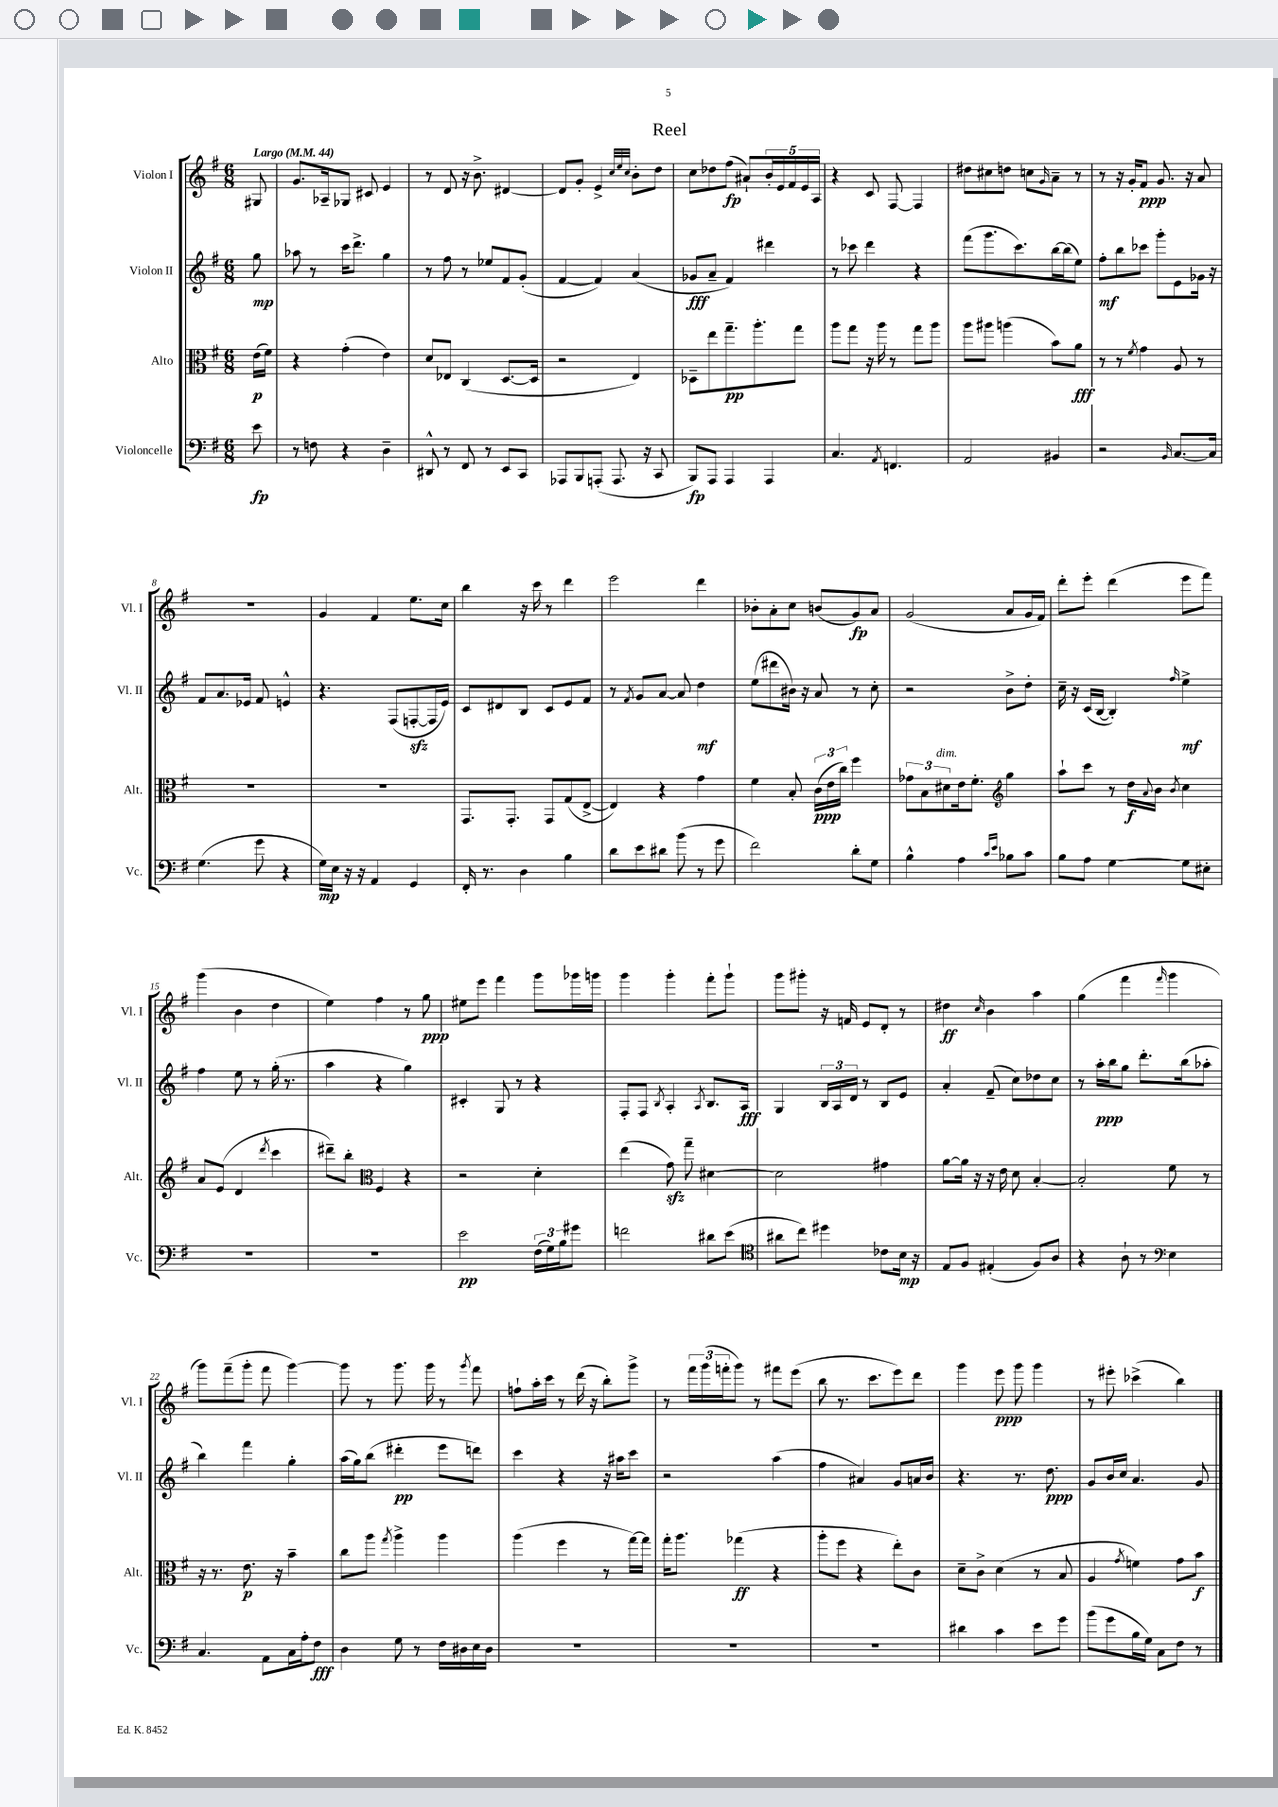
\header { title = "Reel" }
<<
\new StaffGroup <<
\new Staff = "s0" \with { instrumentName = "Violon I" shortInstrumentName = "Vl. I" } {
    \clef treble \key g \major \numericTimeSignature \time 6/8 \partial 8 \tempo "Largo" 4 = 44
    gis8 |
    g'8. aes16-- ges8 cis'8 e'4 |
    r8 d'8 r16 b'8.-> dis'4~ |
    dis'8 g'8-. e'4-> \grace { c''32 e''32 c''32 } b'8-. d''8 |
    c''8 des''8 fis''8\fp( ais'8-!) \tuplet 5/4 { b'16-. e'16 fis'16 e'16 a16 } |
    r4 c'8 fis8~ fis4 |
    dis''8 cis''8 d''8 c''8 \grace { g'16 } a'8-- r8 |
    r8 r16 g'16-. fis'8\ppp g'8. r16 a'8 |
    R2. |
    g'4 fis'4 e''8. c''16 |
    b''4 r16 c'''16 r8 d'''4 |
    e'''2 d'''4 |
    bes'8-. a'8-. c''8 b'8( g'8\fp) a'8 |
    g'2( a'8 g'16 fis'16) |
    d'''8-. e'''8-. d'''4( e'''8 fis'''8) |
    g'''4( b'4 d''4 |
    e''4) fis''4 r8 g''8\ppp |
    eis''8 e'''8 fis'''4 g'''8 ges'''16 g'''16 |
    g'''4 g'''4-. fis'''8-. g'''8-! |
    g'''8 gis'''8-. r16 f'16 e'8 d'8-. r8 |
    dis''4\ff \grace { c''16 } b'4 a''4 |
    g''4( fis'''4 \grace { fis'''16 } g'''4 |
    g'''8) fis'''8--( g'''8-. fis'''8 g'''4~) |
    g'''8 r8 g'''8. g'''16 r8 \acciaccatura { g'''8 } fis'''8 |
    f''8-! a''16-. c'''16 r8 d'''16( r16 b''8-.) g'''8-> |
    r8 \tuplet 3/2 { fis'''16 g'''16( f'''16-. } g'''8) r8 fis'''8 e'''8( |
    b''8 r8. c'''8. e'''8) d'''8 |
    g'''4 e'''8\ppp g'''8 g'''4 |
    r8 eis'''8-. ces'''4->( b''4) \bar "|." |
}
\new Staff = "s1" \with { instrumentName = "Violon II" shortInstrumentName = "Vl. II" } {
    \clef treble \key g \major \numericTimeSignature \time 6/8 \partial 8
    g''8\mp |
    aes''8 r8 c'''16 d'''8.-> g''4 |
    r8 fis''8 r8 ees''8 fis'8 g'8-.( |
    fis'4~ fis'4) a'4( |
    ges'8\fff a'8-- fis'4) dis'''4 |
    r8 ces'''8 d'''4 r4 |
    fis'''8( g'''8. c'''8.) b''16~ b''16( e''8) |
    fis''8-.\mf b''8 ces'''8 g'''8-. e'8 ges'16 r16 |
    fis'8 a'8. ees'16 fis'8 e'4-^ |
    r4. fis8( f8~-.\sfz f16 e'16) |
    c'8 dis'8 b8 c'8 e'8 fis'8 |
    r8 \acciaccatura { fis'8 } g'8 a'8~ a'8 d''4\mf |
    e''8( dis'''8 bis'16) r16 a'8 r8 c''8-. |
    r2 b'8-> d''8-. |
    c''16-- r16 c'16( b16~ b4-.) \grace { fis''16 } e''4->\mf |
    fis''4 e''8 r8 g''16-.( r8. |
    a''4 r4 g''4) |
    cis'4-. g8 r8 r4 |
    fis8-. fis8 \acciaccatura { b8 } a4-. \acciaccatura { a8 } b8. a16\fff |
    g4 \tuplet 3/2 { b16 a16 d'16 } r8 b8 e'8 |
    a'4-. fis'8--( c''8) des''8 c''8 |
    r8 a''16-.\ppp b''16 g''8 d'''8.-. b''16( aes''8-. |
    b''4) fis'''4 g''4-. |
    a''16( g''16) b''8( dis'''4-.\pp e'''8 d'''8) |
    c'''4 r4 r16 ais''16 c'''8 |
    r2 a''4( |
    fis''4 ais'4) g'8 a'16 b'16 |
    r4. r8. d''8.\ppp |
    g'8 b'16 c''16 a'4. g'8 \bar "|." |
}
\new Staff = "s2" \with { instrumentName = "Alto" shortInstrumentName = "Alt." } {
    \clef alto \key g \major \numericTimeSignature \time 6/8 \partial 8
    e'16\p( fis'16) |
    r4 g'4-.( e'4) |
    d'8 ees8 c4( d8.~ d16 |
    r2 e4) |
    des8-- e''8 g''8.--\pp a''8.-. g''8 |
    a''8 g''8 r16 a''16 r8 g''8 a''8 |
    a''8 ais''8 a''4( b'8) a'8\fff |
    r8 r8 \acciaccatura { fis'8 } g'4 a8 r8 |
    R2. |
    R2. |
    g,8. g,8.-. g,8 g8( e8~-> |
    e4) r4 g'4 |
    fis'4 b8-. \tuplet 3/2 { c'16\ppp( e'16 c''16) } fis''4 |
    \tuplet 3/2 { ges'8 b8 dis'8^\markup { \italic "dim." } } e'16 fis'8.-. \clef treble g''4 |
    a''8-! c'''8 r8 d''16\f \appoggiatura { a'8 } b'16 \acciaccatura { b'8 } c''4 |
    a'8 e'8( d'4 \acciaccatura { d'''8 } c'''4 |
    dis'''8--) b''8-. \clef alto fis4 r4 |
    r2 d'4-. |
    e''4( g'8\sfz) g''8-- dis'4~ |
    dis'2 gis'4 |
    a'8~ a'16 r16 r16 e'16 d'8 b4~-. |
    b2-. fis'8 r8 |
    r16 r8. e'8.\p r16 b'4-- |
    c''8 a''8 \acciaccatura { g''8 } a''4-> a''4 |
    a''4( fis''4 r8 g''16~) g''16 |
    g''16-. a''8. ges''4\ff( r4 |
    a''8-. fis''8 r4 e''8-.) c'8 |
    d'8-- c'8-> d'4( r8 b8 |
    a4 \acciaccatura { g'8 } f'4) g'8 b'8\f \bar "|." |
}
\new Staff = "s3" \with { instrumentName = "Violoncelle" shortInstrumentName = "Vc." } {
    \clef bass \key g \major \numericTimeSignature \time 6/8 \partial 8
    e'8\fp |
    r8 f8 r4 d4-- |
    dis,8-^ r8 fis,8 r8 e,8 c,8 |
    aes,,8 b,,8 a,,8-.( a,,8. r16 c,8 |
    b,,8\fp) a,,8 a,,4 a,,4 |
    c4. \acciaccatura { a,8 } f,4. |
    a,2 bis,4 |
    r2 \grace { b,16 } c8.~ c16 |
    g4.( g'8 r4 |
    g16\mp) e16 r16 r16 a,4 g,4 |
    fis,16-. r8. d4 b4 |
    d'8 e'8 dis'8 b'8( r8 g'8 |
    fis'2) d'8-. g8 |
    b4-^ a4 \grace { c'16 e'16 } bes8 c'8 |
    b8 a8 g4~ g8 eis8-. |
    R2. |
    R2. |
    e'2\pp \tuplet 3/2 { fis16( g16) b16 } gis'8 |
    f'2 dis'8 e'8( |
    \clef tenor ais'8 c''8) dis''4 ces'8 b16\mp r16 |
    e8 fis8 eis4-.( fis8) a8 |
    r4 a8-! r8 \clef bass e4 |
    c4. a,8 c16 a16-. fis8\fff |
    d4 g8 r8 fis16 dis16 e16 dis16 |
    R2. |
    R2. |
    R2. |
    dis'4 c'4 e'8 g'8 |
    b'8( g'8 b16 g16) c8 fis8 r8 \bar "|." |
}
>>
>>
